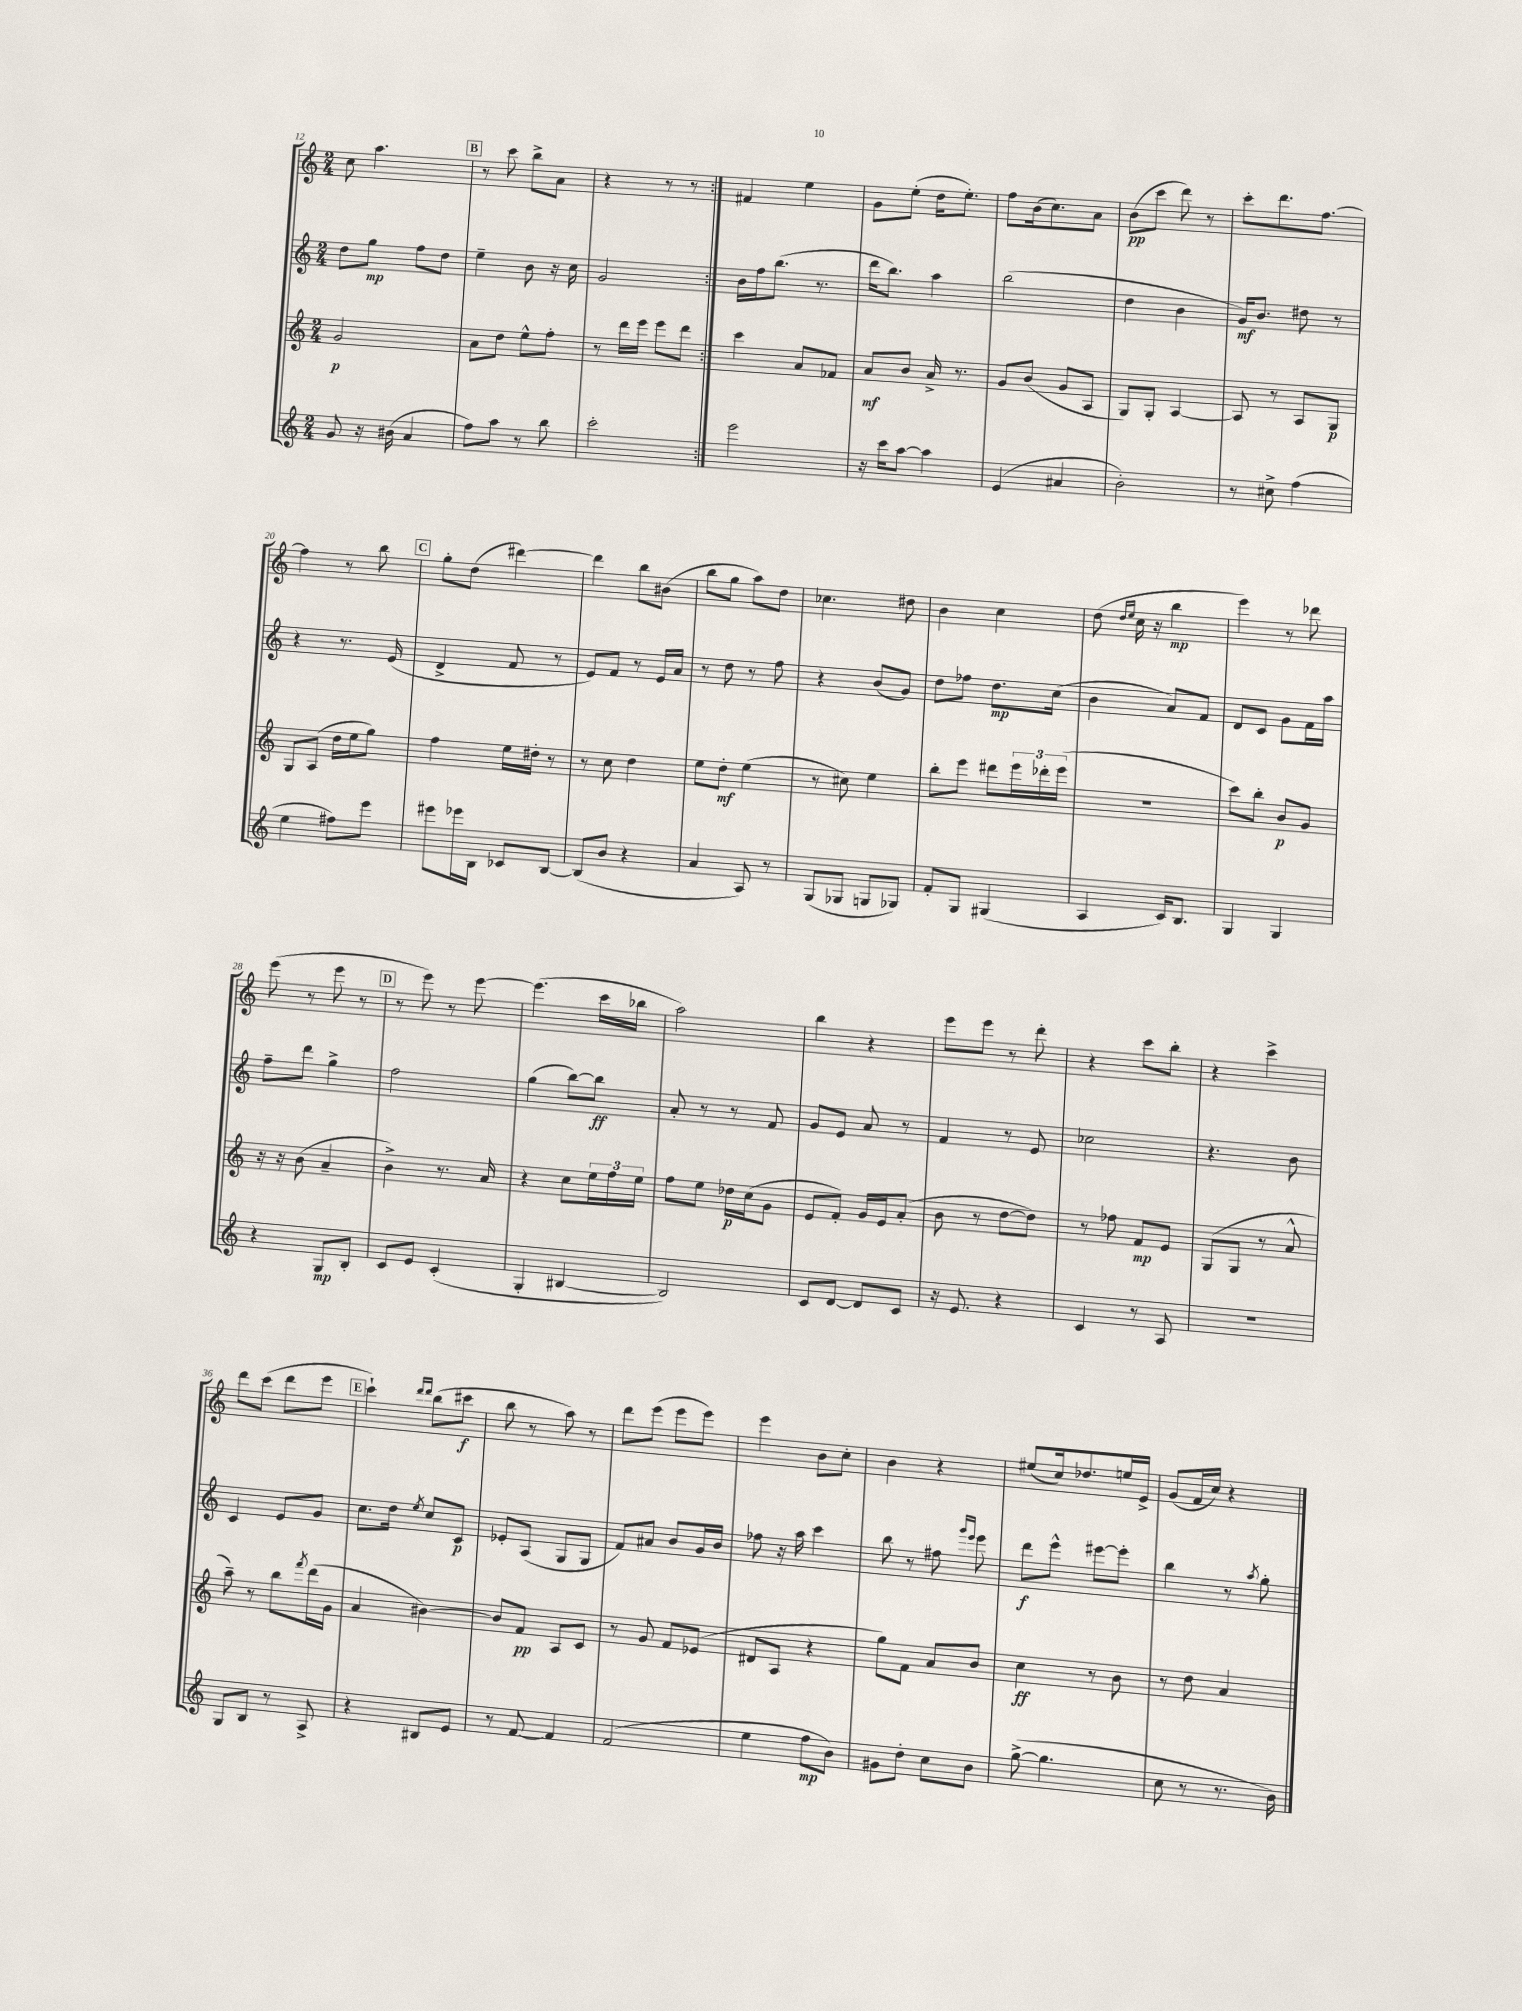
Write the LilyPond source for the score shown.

<<
\new StaffGroup <<
\new Staff = "s0" {
    \clef treble \key c \major \numericTimeSignature \time 2/4
    \repeat volta 2 { c''8 a''4. |
    \mark \markup { \box "B" } r8 c'''8 b''8-> a'8 |
    r4 r8 r8 | }
    fis'4 e''4 |
    g'8 e''8-.( d''16 e''8.-.) |
    f''8 b'16( c''8.) a'8 |
    b'8\pp( c'''8 d'''8) r8 |
    c'''8-. d'''8. f''8.~ |
    f''4 r8 b''8 |
    \mark \markup { \box "C" } g''8-. d''8( dis'''4~) |
    dis'''4 b''8 bis'8( |
    b''8 g''8 a''8) d''8 |
    ces''4. dis''8 |
    b'4 c''4 |
    d''8( \grace { d''16 e''16 } c''16 r16 b''4\mp |
    e'''4) r8 des'''8 |
    e'''8( r8 e'''8 r8 |
    \mark \markup { \box "D" } r8 e'''8) r8 e'''8~ |
    e'''4.( c'''16 bes''16 |
    a''2) |
    b''4 r4 |
    e'''8 e'''8 r8 d'''8-. |
    r4 c'''8 b''8-. |
    r4 c'''4-> |
    d'''8 c'''8( d'''8 e'''8 |
    \mark \markup { \box "E" } c'''4-!) \grace { d'''16 d'''16 } b''8( cis'''8\f |
    b''8 r8 a''8) r8 |
    d'''8 e'''8( e'''8 e'''8) |
    e'''4 b'8 c''8-. |
    b'4 r4 |
    eis''8( c''16) des''8. e''16 e'16-> |
    g'8( f'16 c''16) r4 \bar "|." |
}
\new Staff = "s1" {
    \clef treble \key c \major \numericTimeSignature \time 2/4
    \repeat volta 2 { d''8 g''8\mp f''8 d''8 |
    \mark \markup { \box "B" } e''4-- b'8 r16 c''16 |
    g'2 | }
    b'16 f''16 b''8.( r8. |
    d'''16 b''8.) a''4 |
    b''2( |
    d''4 b'4 |
    g'16\mf) b'8. dis''8 r8 |
    r4 r8. e'16( |
    \mark \markup { \box "C" } d'4-> f'8 r8 |
    e'8) f'8 r8 e'16 a'16 |
    r8 d''8 r8 f''8 |
    r4 b'8( g'8) |
    d''8 fes''8 d''8.\mp c''16( |
    b'4 a'8) f'8 |
    d'8 c'8 g'8 f'16 a''16 |
    f''8-- d'''8 g''4-> |
    \mark \markup { \box "D" } f''2 |
    g''4( b''8~) b''8\ff |
    a'8-. r8 r8 f'8 |
    g'8 e'8 a'8 r8 |
    f'4 r8 e'8 |
    ces''2 |
    r4. b'8 |
    c'4 e'8 g'8 |
    \mark \markup { \box "E" } c''8. d''16 \acciaccatura { e''8 } c''8 c'8\p |
    ees'8-. a8( g8 g8 |
    f'8) ais'8 b'8 g'16 b'16 |
    fes''8 r16 a''16 c'''4 |
    b''8 r8 fis''8 \grace { g'''16 e'''16 } e'''8 |
    d'''8\f e'''8-^ eis'''8~ eis'''8-. |
    b''4 r8 \acciaccatura { a''8 } g''8-. \bar "|." |
}
\new Staff = "s2" {
    \clef treble \key c \major \numericTimeSignature \time 2/4
    \repeat volta 2 { g'2\p |
    \mark \markup { \box "B" } a'8 d''8 e''8-^ f''8-. |
    r8 d'''16 e'''16 e'''8 d'''8 | }
    c'''4 a'8 fes'8 |
    a'8\mf b'8 a'16-> r8. |
    g'8 b'8( g'8 a8 |
    g8) g8-. a4~ |
    a8 r8 a8 g8\p |
    g8 a8( d''16 e''16 g''8) |
    \mark \markup { \box "C" } f''4 e''16 dis''16-. r8 |
    r8 c''8 d''4 |
    e''8 d''8-.\mf e''4( |
    r8 cis''8) e''4 |
    b''8-. e'''8 dis'''8 \tuplet 3/2 { e'''16 des'''16-. e'''16( } |
    r2 |
    c'''8) b''8-. b'8\p g'8 |
    r16 r16 b'8( a'4-- |
    \mark \markup { \box "D" } b'4->) r8. a'16 |
    r4 c''8 \tuplet 3/2 { e''16 f''16 e''16 } |
    f''8 e''8 des''16\p c''16( g'8 |
    e'8 f'8-.) g'16 e'16 a'8-.( |
    b'8 r8 d''8~ d''8) |
    r8 fes''8 f'8\mp e'8 |
    g8( g8 r8 a'8-^ |
    a''8--) r8 b''8 \acciaccatura { f'''8 } d'''16( g'16 |
    \mark \markup { \box "E" } a'4 bis'4~) |
    bis'8 f'8\pp a8 c'8 |
    r8 g'8 f'8 ees'8( |
    dis'8 a8 r4 |
    g''8) f'8 a'8 b'8 |
    c''4\ff r8 b'8 |
    r8 d''8 a'4 \bar "|." |
}
\new Staff = "s3" {
    \clef treble \key c \major \numericTimeSignature \time 2/4
    \repeat volta 2 { g'8 r16 bis'16( a'4 |
    \mark \markup { \box "B" } f''8) a''8 r8 b''8 |
    c'''2-. | }
    e'''2 |
    r16 c'''16 a''8~ a''4 |
    e'4( ais'4 |
    b'2-.) |
    r8 cis''8-> f''4( |
    e''4 fis''8) e'''8 |
    \mark \markup { \box "C" } eis'''8 ees'''16 b16 ces'8 b8~ |
    b8( b'8 r4 |
    a'4 a8) r8 |
    g8( ges8 g8 ges8) |
    f'8-. g8 gis4( |
    a4 c'16) b8. |
    g4 g4 |
    r4 g8\mp b8-. |
    \mark \markup { \box "D" } c'8 e'8 c'4-.( |
    g4-. bis4~ |
    bis2) |
    c'8 d'8~ d'8 c'8 |
    r16 e'8. r4 |
    c'4 r8 a8 |
    R2 |
    g8 b8 r8 a8-> |
    \mark \markup { \box "E" } r4 bis8 e'8 |
    r8 f'8~ f'4 |
    f'2( |
    e''4 f''8\mp b'8) |
    gis'8 d''8-. c''8 b'8 |
    g''8~->( g''4. |
    c''8 r8 r8. b'16) \bar "|." |
}
>>
>>
\layout { \context { \Score currentBarNumber = #12 } }
